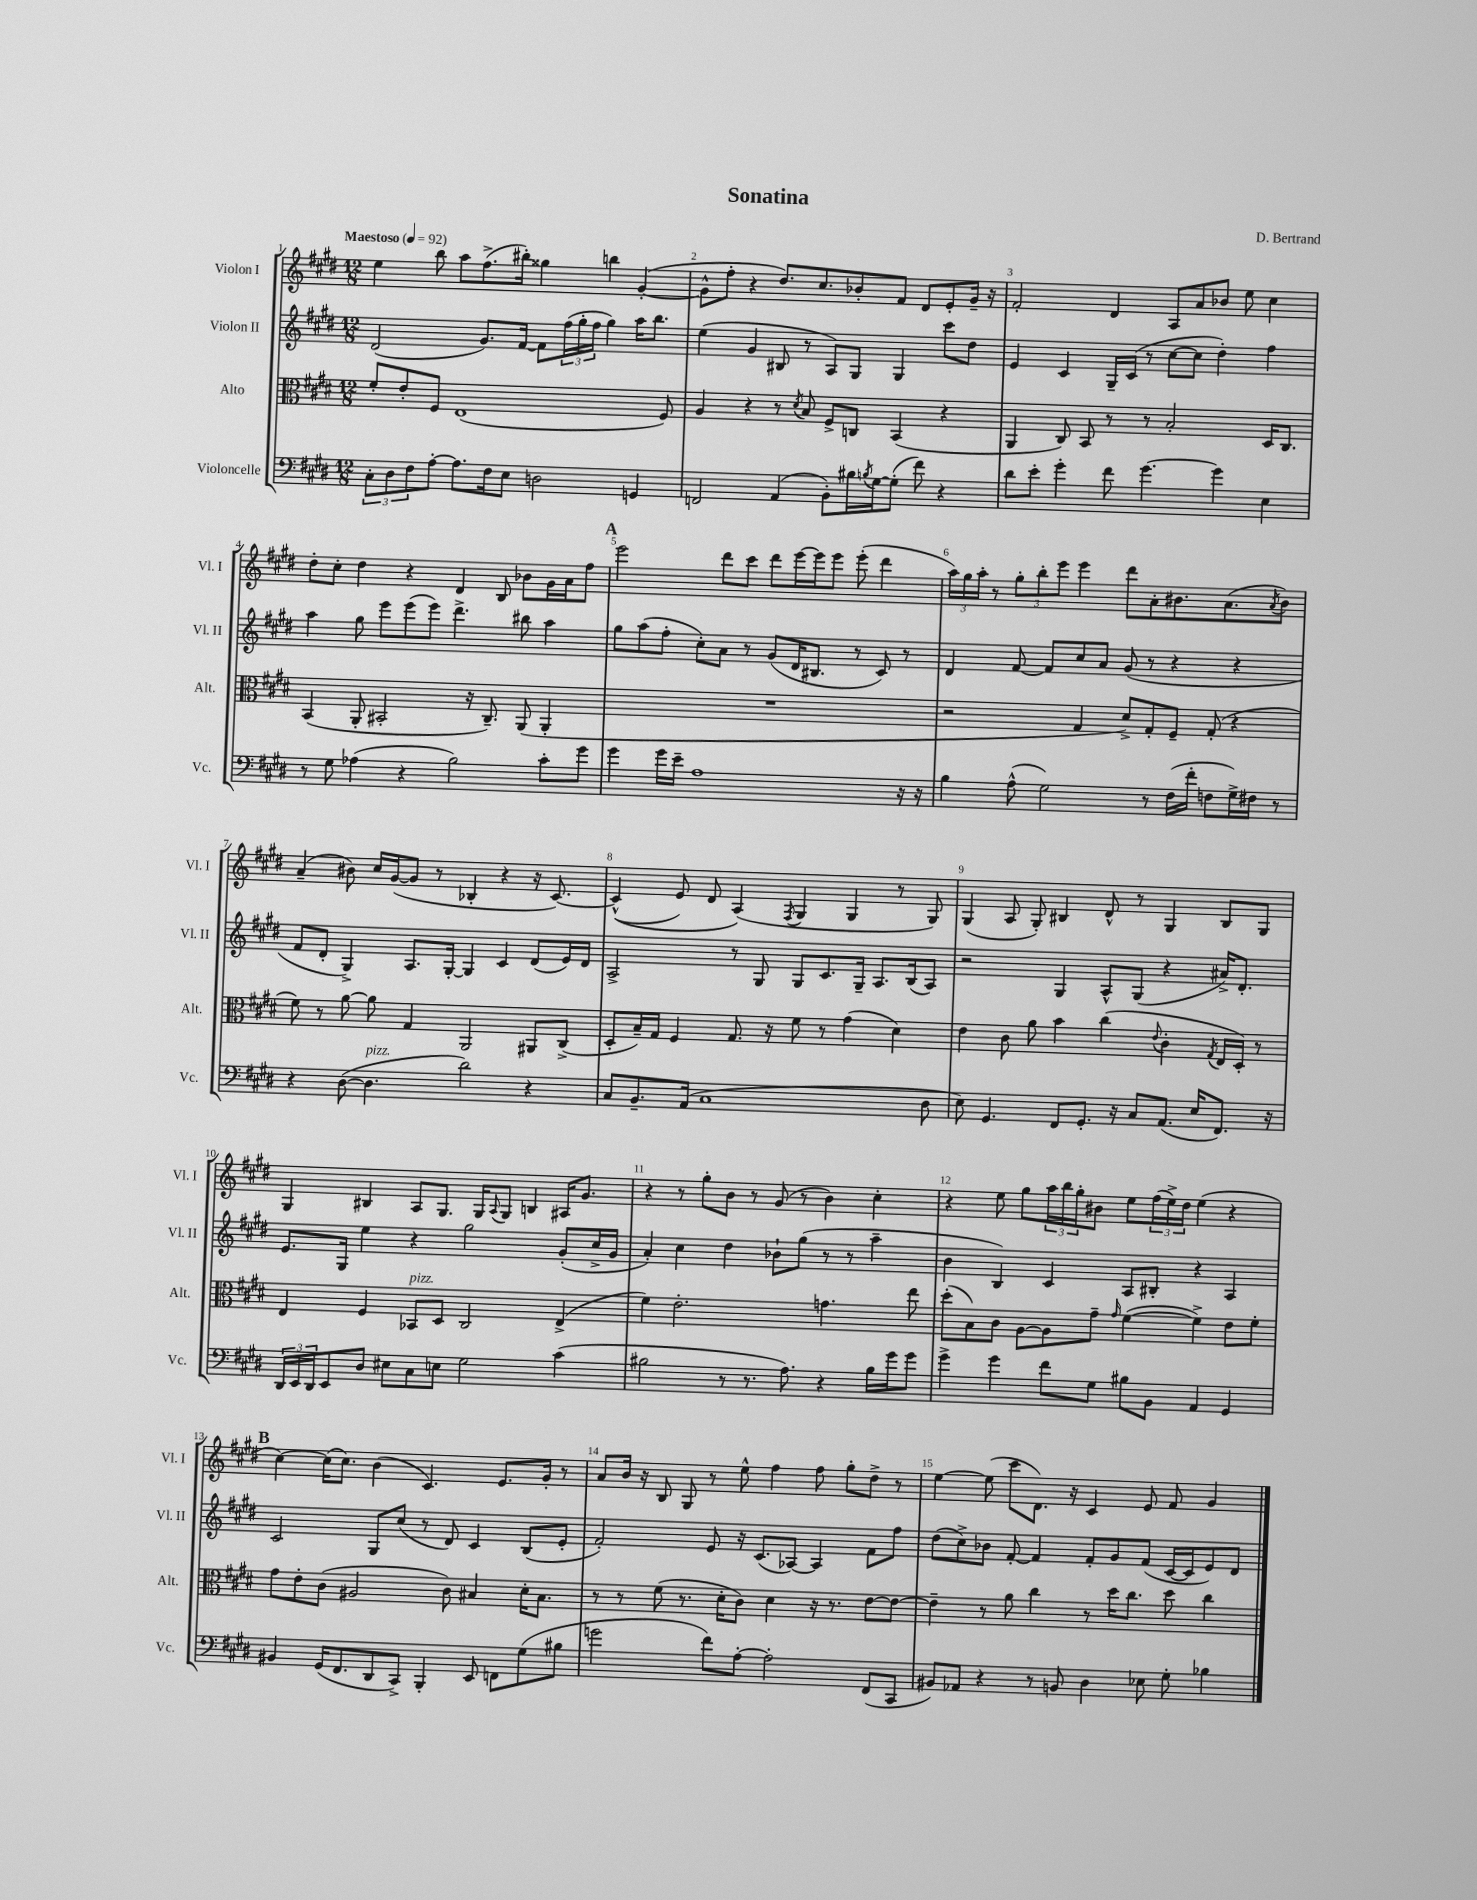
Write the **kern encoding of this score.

**kern	**kern	**kern	**kern
*part4	*part3	*part2	*part1
*staff4	*staff3	*staff2	*staff1
*I"Violoncelle	*I"Alto	*I"Violon II	*I"Violon I
*I'Vc.	*I'Alt.	*I'Vl. II	*I'Vl. I
*clefF4	*clefC3	*clefG2	*clefG2
*k[f#c#g#d#]	*k[f#c#g#d#]	*k[f#c#g#d#]	*k[f#c#g#d#]
*M12/8	*M12/8	*M12/8	*M12/8
*MM92	*MM92	*MM92	*MM92
=1	=1	=1	=1
!	!	!	!LO:TX:a:B:t=Maestoso
12C#'\L	8f#'/L	(2d#/	4ee\
12D#\	.	.	.
.	8e'/	.	.
12F#\	.	.	.
[8A'\J	8F#/J	.	8bb\
8.A\L]	(1E	.	8aa\L
.	.	8.g#/L)	(8.ff#^\
16F#\k	.	.	.
8E\J	.	.	.
.	.	[16f#/Jk	16bb#X'\Jk)
2Dn\	.	8f#\L]	4gg##X\
.	.	(24ff#\L	.
.	.	24gg#'\	.
.	.	24ff#\JJ	.
.	.	4gg#\)	4bbn\
4GGn/	.	16aa\KL	([4g#'/
.	.	8.bb\J	.
.	8F#/)	.	.
=2	=2	=2	=2
2FFn/	4A/	(4ee\	8g#^^\L]
.	.	.	8ff#'\J
.	4r	4g#/	4r
(4AA/	8r	8B#X/	8.dd#/L)
.	8qd#/	.	.
.	8B/	8r	.
.	.	.	8.cc#/
8BB'\L)	8F#^/L	8A/L)	.
16B#X\L	8Cn/J	8G#/J	8b-X'/
8qBn/	.	.	.
[16G#\J	.	.	.
(8G#'\J]	(4BB/	4G#/	8f#/J
8f#\)	.	.	8d#/L
4r	4r	8ccc#\L	8e'/
.	.	8dd#\J	16g#~/Jk
.	.	.	16r
=3	=3	=3	=3
8d#\L	4AA/	4e/	2f#'/
8e'\J	.	.	.
4g#'\	8C#/)	4c#/	.
.	8BB/	.	.
8f#\	8r	16G#~/LL	4d#/
.	.	(16c#/JJ	.
[4.g#\	8r	8r	.
.	2B'/	[8cc#\L	8A/L
.	.	8cc#\J]	8a/
4g#\]	.	4dd#'\)	8b-X/J
.	.	.	8ee\
4E\	16D#/KL	4ff#\	4cc#\
.	8.C#/J	.	.
!!LO:LB:g=z
=4	=4	=4	=4
8r	(4BB/	4aa\	8dd#'\L
8G#\	.	.	8cc#'\J
(4A-X\	8AA'/	8gg#\	4dd#\
.	2BB#X'/	8eee\L	.
4r	.	(8eee\	4r
.	.	8eee\J)	.
2B\)	.	4.ddd#^\	4d#/
.	16r	.	.
.	8.C#~/)	.	.
.	.	.	8B/
.	(8AA/	8bb#X\	8b-X\L
8c#'\L	4AA'/	4aa\	16g#\L
.	.	.	16a\J
8g#\J	.	.	8ff#\J
!!LO:REH:place=s1:t=A
=5	=5	=5	=5
4g#\	1.r	8gg#\L	2eee\
.	.	(8aa\	.
16g#\LL	.	8ff#'\J	.
16e~\JJ	.	.	.
1A	.	8cc#'\L)	.
.	.	8a\J	8ddd#\L
.	.	8r	8ccc#\J
.	.	(8g#/L	8ddd#\L
.	.	16d#/K	[16eee\L
.	.	8.B#X/J	16eee\J]
.	.	.	8eee\J
.	.	8r	(8eee'\
.	.	8c#/)	4ddd#\
16r	.	8r	.
16r	.	.	.
=6	=6	=6	=6
4B\	2r	4d#/	24aa\LL)
.	.	.	24gg#\
.	.	.	24aa'\JJ
.	.	.	8r
(8A^^\	.	[8f#/	12gg#'\L
.	.	.	12bb'\
2G#\)	.	8f#/L]	.
.	.	.	12eee\J
.	4G#/	8cc#/	4eee\
.	.	8a/J	.
.	8d#^/L)	(8g#/	8ddd#\L
8r	8G#'/	8r	8a'\
(16F#\LL	8F#~/J	4r	8.b#X\
16f#'\JJ	.	.	.
8Fn\L	(8G#'/	.	.
.	.	.	(8.a\
16G#^\L)	4r	4r	.
16F#X\JJ	.	.	.
.	.	.	8qa/
8r	.	.	8b#\J)
!!LO:LB:g=z
=7	=7	=7	=7
4r	8f#\)	8f#/L	(4a~/
.	8r	8d#'/J	.
([8D#\	[8a\	4G#^/)	8b#X\)
!LO:TX:a:i:t=pizz.	!	!	!
4.D#\]	8a\]	.	16cc#/LL
.	.	.	([16g#/J
.	4G#/	8.A/L	8g#/J]
.	.	.	8r
.	.	[16G#'/Jk	.
2d#\)	2AA/	4G#/]	4B-X'/
.	.	4c#/	4r
4r	8AA#X/L	(8d#/L	16r
.	.	.	[8.c#/)
.	(8C#^/J	16e/L)	.
.	.	16d#/JJ	.
=8	=8	=8	=8
8C#/L	8D#'/L	2A^/	((4c#^^/]
8.BB~/	16B~/L)	.	.
.	16G#/JJ	.	.
.	4F#/	.	8e/)
(16AA/Jk	.	.	.
1C#	.	.	8d#/
.	8.G#/	8r	(4A/)
.	.	8G#/	.
.	16r	.	.
.	.	.	8qF#/
.	8f#\	8G#/L	4G#/
.	8r	8.c#/	.
.	(4g#\	.	4G#/
.	.	16G#~/Jk	.
.	.	8.A/L	.
.	4d#\)	.	8r
.	.	(16B/k	.
8D#\	.	8A/J)	8G#/)
=9	=9	=9	=9
8E\)	4e\	2r	(4G#/
4.GG#/	.	.	.
.	8c#\	.	8A/
.	8a\	.	8G#'/)
8FF#/L	4b\	4G#/	4B#X/
8.GG#'/J	.	.	.
.	(4cc#\	8A^^/L	8d#^^/
16r	.	.	.
8C#/L	.	(8G#/J	8r
.	8qqe/	.	.
(8.AA/J	4c#'\	4r	4G#/
16E/KL	.	.	.
.	8qG#/	.	.
8.FF#/J)	16E/LL	16a#X^/KL)	8B#/L
.	16D#'/JJ)	8.d#'/J	.
.	8r	.	8G#/J
16r	.	.	.
!!LO:LB:g=z
=10	=10	=10	=10
24DD#/LL	4E/	8.e/L	4G#/
24EE/	.	.	.
24DD#/J	.	.	.
8EE/	.	.	.
.	.	16G#/Jk	.
8D#/J	4F#/	4ee\	4B#X/
8E#X\L	.	.	.
!	!LO:TX:a:i:t=pizz.	!	!
8C#\	8BB-X/L	4r	8A/L
8En\J	8D#/J	.	8.G#/J
2G#\	2C#/	2gg#\	.
.	.	.	16G#/KL
.	.	.	8qqA/
.	.	.	8G#/J
.	.	.	4Bn/
(4c#\	(4E^/	(8g#'/L	16A#X/KL
.	.	.	8.g#/J
.	.	16cc#^/L	.
.	.	16g#/JJ	.
=11	=11	=11	=11
2B#X\	4f#\)	4a'/)	4r
.	2.e'\	4cc#\	8r
.	.	.	8gg#'\L
8r	.	4dd#\	8b\J
8.r	.	.	8r
.	.	8b-X`\L	(8g#/
8.A\)	.	.	.
.	.	(8gg#\J	8r
4r	4.gn\	8r	4b\)
.	.	8r	.
16B#\LL	.	4aa~\	4cc#'\
16g#\J	.	.	.
8g#\J	8ee\	.	.
=12	=12	=12	=12
4g#^\	(8dd#'\L	4b\	4r
.	8B\)	.	.
4g#\	8c#\J	4B/)	8ee\
.	[8A\L	.	8gg#\L
8f#\L	8A\]	4c#/	24aa\L
.	.	.	24bb\
.	.	.	24gg#'\J
8G#\J	8g#~\J	.	8b#X\J
.	16qqg#/	.	.
8B#X\L	([4f#\	8A/L	8ee\L
8BB\J	.	8B#X'/J	(24ff#\L
.	.	.	24ee^\)
.	.	.	24dd#\JJ
4AA/	4f#^\])	4r	(4ee\
4GG#/	8e\L	4A/	4r
.	8f#'\J	.	.
!!LO:LB:g=z
!!LO:REH:place=s1:t=B
=13	=13	=13	=13
4BB#X/	8g#\L	2c#/	[4cc#\)
.	8e'\	.	.
(16GG#/KL	(8c#\J	.	(16cc#\KL]
8.FF#/	.	.	8.cc#\J)
.	2A#X/	.	.
8DD#/	.	8G#/L	(4b\
8CC#^/J)	.	(8cc#/J	.
4BBB'/	.	8r	4.c#/)
.	8c#\)	8d#/)	.
8EE/	4B#X/	4c#/	.
8FFn\L	.	.	8.e/L
(8G#\	16d#'\KL	(8B/L	.
.	8.B#\J	.	16g#'/Jk
8B#X\J	.	8e'/J	8r
=14	=14	=14	=14
2gn\	8r	2f#'/)	8a/L
.	8r	.	16b/Jk
.	.	.	16r
.	(8f#\	.	8B/
.	8.r	.	8G#/
8f#\L)	.	8e/	8r
.	16d#'\KL	.	.
[8A'\J	8c#\J)	16r	8ee^^\
.	.	(8.c#/L	.
2A'\]	4d#\	.	4ff#\
.	.	[8A-X/J)	.
.	16r	4A-/]	8ff#\
.	8.r	.	.
.	.	.	8gg#'\L
(8FF#/L	[8e\L	8f#\L	8dd#^\J
8CC#/J	8e\J_	8ff#\J	8r
=15	=15	=15	=15
8BB#X/L)	4e~\]	(8dd#\L	[4ee\
8AA-X/J	.	8cc#^\)	.
4r	8r	8b-X\J	(8ee\]
.	8a\	[8f#'/	8ccc#\L
8r	4cc#\	4f#/]	8.d#\J)
8BBn/	.	.	.
.	.	.	16r
4D#\	8r	8f#'/L	4c#/
.	16dd#\KL	8g#/	.
.	8.cc#\J	.	.
8E-X\	.	(8f#/J	8e/
8G#'\	8dd#\	[16c#/LL	8f#/
.	.	16c#/J]	.
4B-X\	4cc#\	8e/)	4g#/
.	.	8d#/J	.
==	==	==	==
*-	*-	*-	*-
